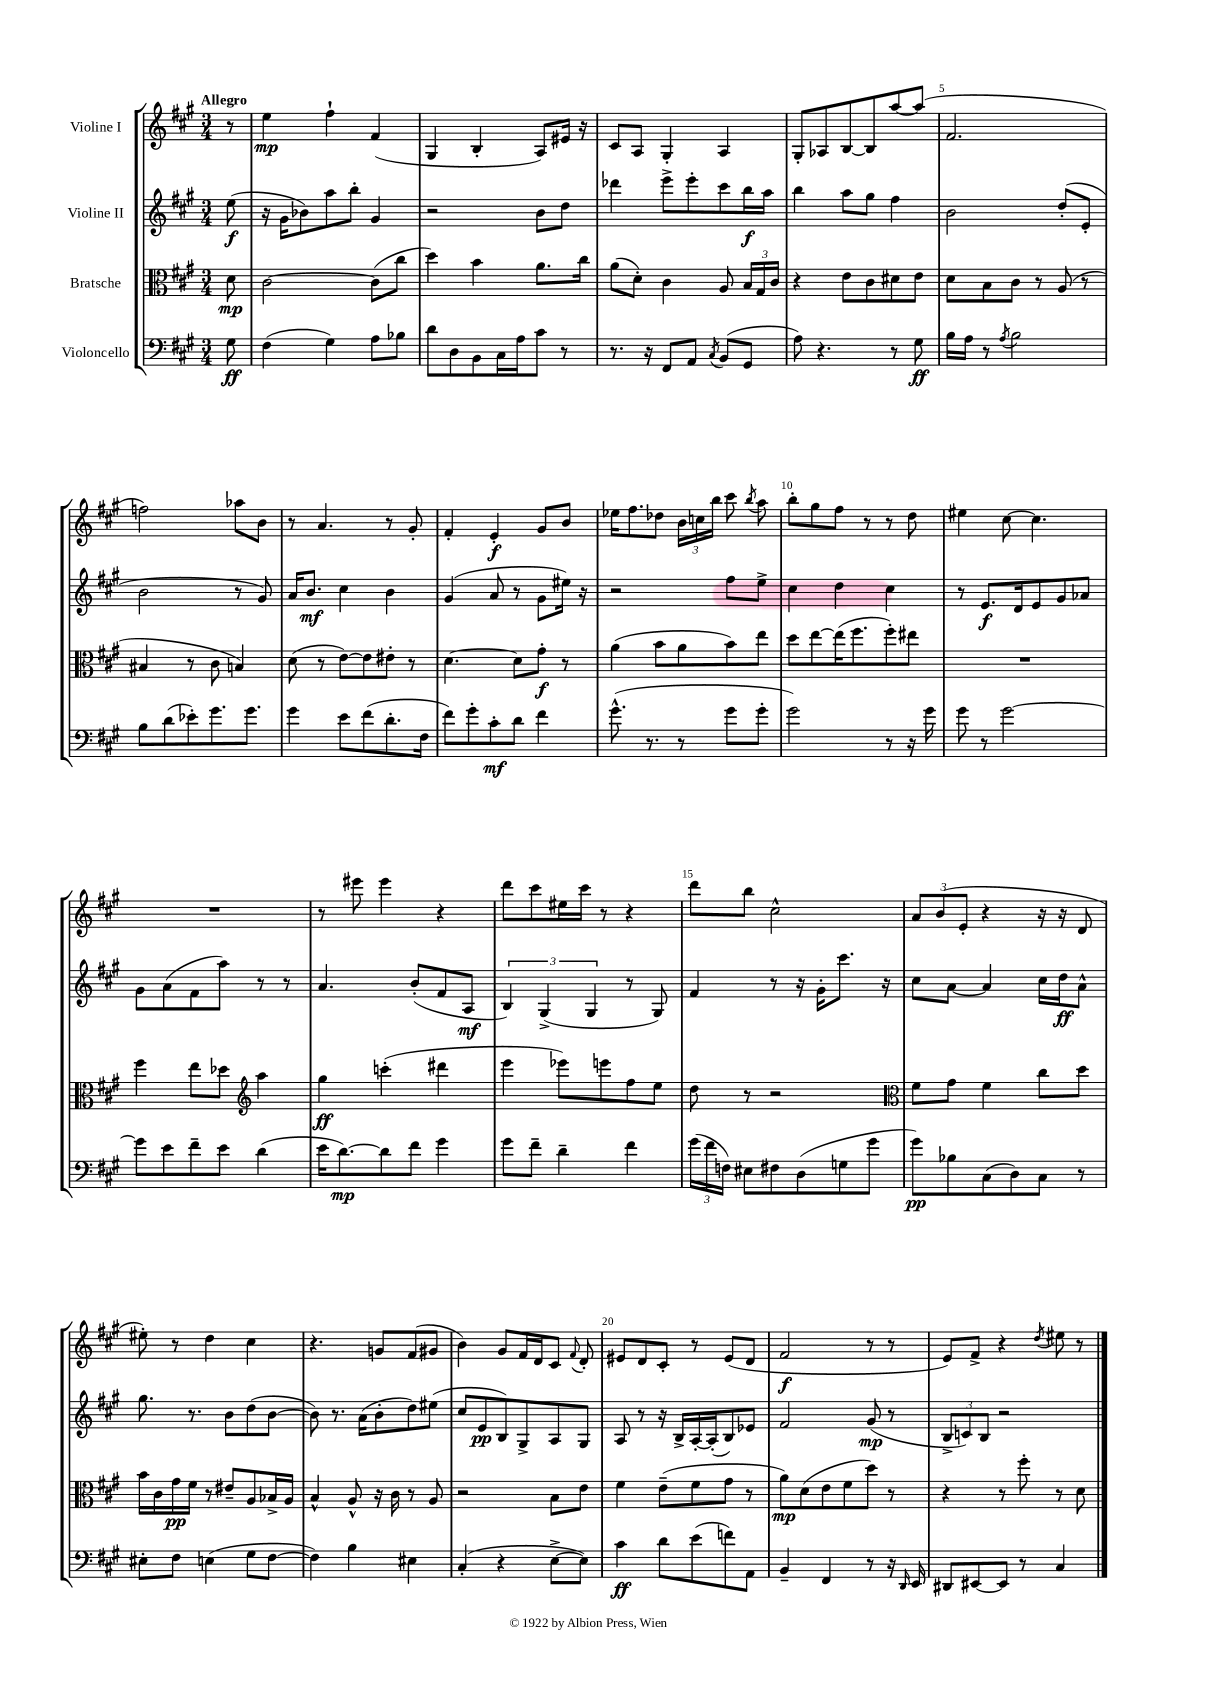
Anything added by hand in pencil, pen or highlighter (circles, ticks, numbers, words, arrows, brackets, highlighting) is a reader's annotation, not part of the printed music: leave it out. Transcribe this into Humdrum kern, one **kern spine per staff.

**kern	**kern	**kern	**kern
*staff4	*staff3	*staff2	*staff1
*clefF4	*clefC3	*clefG2	*clefG2
*k[f#c#g#]	*k[f#c#g#]	*k[f#c#g#]	*k[f#c#g#]
*M3/4	*M3/4	*M3/4	*M3/4
8G#	8d	(8ee	8r
=	=	=	=
(4F#	[2c#	16r	4ee
.	.	16g#	.
.	.	8b-)	.
4G#)	.	8aa	4ff#`
.	.	8bb'	.
8A	(8c#]	4g#	(4f#
8B-	8cc#	.	.
=	=	=	=
8d	4dd)	2r	4G#
8D	.	.	.
8BB	4b	.	4B'
16C#	.	.	.
16A	.	.	.
8c#	8.a	8b	8A)
8r	.	8dd	16e#
.	16cc#	.	16r
=	=	=	=
8.r	(8a	4ddd-	8c#
.	8d')	.	8A
16r	.	.	.
8FF#	4c#	8eee^	4G#'
8AA	.	8eee'	.
8qC#	.	.	.
(8BB	8A	8ccc#	4A
8GG#	24B	16bb	.
.	24G#	.	.
.	.	16aa	.
.	24c#	.	.
=	=	=	=
8A)	4r	4bb	8G#'
4.r	.	.	8A-
.	8e	8aa	[8B
.	8c#	8gg#	8B]
8r	8d#	4ff#	[8aa
8G#	8e	.	(8aa]
=	=	=	=
16B	8d	2b	2.f#
16A	.	.	.
8r	8B	.	.
8qA	.	.	.
2B	8c#	.	.
.	8r	.	.
.	(8A	(8dd'	.
.	8r	8e'	.
=	=	=	=
8B	4B#	2b	2ff)
(8d	.	.	.
8e-')	8r	.	.
8.g#	8c#	.	.
.	4B)	8r	8aa-
8.g#	.	.	.
.	.	8g#)	8b
=	=	=	=
4g#	(8d	16a	8r
.	.	8.b	.
.	8r	.	4.a
8e	[8e)	4cc#	.
(8f#	8e]	.	.
8.d'	8e#'	4b	8r
.	8r	.	8g#'
16F#	.	.	.
=	=	=	=
8f#)	[4.d	(4g#	4f#'
8g#'	.	.	.
8c#'	.	8a	4e'
8d	8d]	8r	.
4f#	8g#'	8g#	8g#
.	8r	16ee#)	8b
.	.	16r	.
=	=	=	=
(8.g#^^	(4a	2r	16ee-
.	.	.	8.ff#
8.r	.	.	.
.	8b	.	8dd-
8r	8a	.	24b
.	.	.	24cc
.	.	.	24bb
8g#	8b)	8ff#	8ccc#
.	.	.	8qbb
8g#'	8ee	8ee^	8aa
=	=	=	=
2g#)	8dd	4cc#	8bb'
.	[8ee	.	8gg#
.	(16ee]	4dd	8ff#
.	8.ff#	.	.
.	.	.	8r
8r	8ff#')	4cc#	8r
16r	8ee#	.	8dd
16g#	.	.	.
=	=	=	=
8g#	2.r	8r	4ee#
8r	.	8.e	.
[2g#	.	.	[8cc#
.	.	16d	.
.	.	8e	4.cc#]
.	.	8g#	.
.	.	8a-	.
=	=	=	=
8g#]	4ff#	8g#	2.r
8e	.	(8a	.
8f#~	8ee	8f#	.
8e	8dd-	8aa)	.
*	*clefG2	*	*
(4d	4aa	8r	.
.	.	8r	.
=	=	=	=
16e	4gg#	4.a	8r
[8.d)	.	.	.
.	.	.	8eee#
8d]	(4ccc'	.	4eee#
8f#	.	(8b'	.
4g#	4ddd#	8f#	4r
.	.	8A	.
=	=	=	=
8g#	4eee	6B)	8ddd
8f#~	.	.	8ccc#
.	.	(6G#^	.
4d~	8eee-)	.	16ee#
.	.	.	16ccc#
.	.	6G#	.
.	8eee	.	8r
4f#	8ff#	8r	4r
.	8ee	8G#)	.
=	=	=	=
(24g#	8dd	4f#	8ddd
24f#	.	.	.
24F)	.	.	.
8E#	8r	.	8bb
8F#	2r	8r	2cc#^^
(8D	.	16r	.
.	.	16g#'	.
8G	.	8.ccc#	.
8g#	.	.	.
.	.	16r	.
=	=	=	=
*	*clefC3	*	*
8g#)	8f#	8cc#	12a
.	.	.	(12b
8B-	8g#	[8a	.
.	.	.	12e'
(8C#	4f#	4a]	4r
8D)	.	.	.
8C#	8cc#	16cc#	16r
.	.	16dd	16r
8r	8dd	8a^^	8d
=	=	=	=
8E#'	16b	8.gg#	8ee#')
.	16c#	.	.
8F#	16g#	.	8r
.	16f#	8.r	.
(4E	8r	.	4dd
.	8e#~	8b	.
8G#	8A	(8dd	4cc#
[8F#	16B-^	[8b	.
.	16A	.	.
=	=	=	=
4F#])	4B^^	8b])	4.r
.	.	8.r	.
4B	8A^^	.	.
.	.	(16a	.
.	16r	8b'	8g
.	16c#	.	.
4E#	8r	8dd)	(8f#
.	8A	(8ee#	8g#
=	=	=	=
(4C#'	2r	8cc#	4b)
.	.	8e	.
4r	.	8B)	8g#
.	.	8G#^	16f#
.	.	.	16d
[8E^	8B	8A	8c#
.	.	.	8qqf#
8E])	8e	8G#	8d'
=	=	=	=
4c#	4f#	8A	8e#
.	.	8r	8d
8d	(8e~	16r	8c#'
.	.	16B^	.
(8e	8f#	[16A'	8r
.	.	(16A']	.
8f)	8g#	8B)	(8e#
8AA	8r	8e-	8d
=	=	=	=
4BB~	8a)	2f#	2f#
.	(8d	.	.
4FF#	8e	.	.
.	8f#	.	.
8r	8dd)	(8g#	8r
16r	8r	8r	8r
16qqDD	.	.	.
16EE	.	.	.
=	=	=	=
8DD#	4r	12B^	8e)
.	.	12c)	.
[8EE#	.	.	8f#^
.	.	12B	.
8EE#]	8r	2r	4r
8r	8ff#'	.	.
.	.	.	8qdd
4C#	8r	.	8ee#
.	8d	.	8r
==	==	==	==
*-	*-	*-	*-
